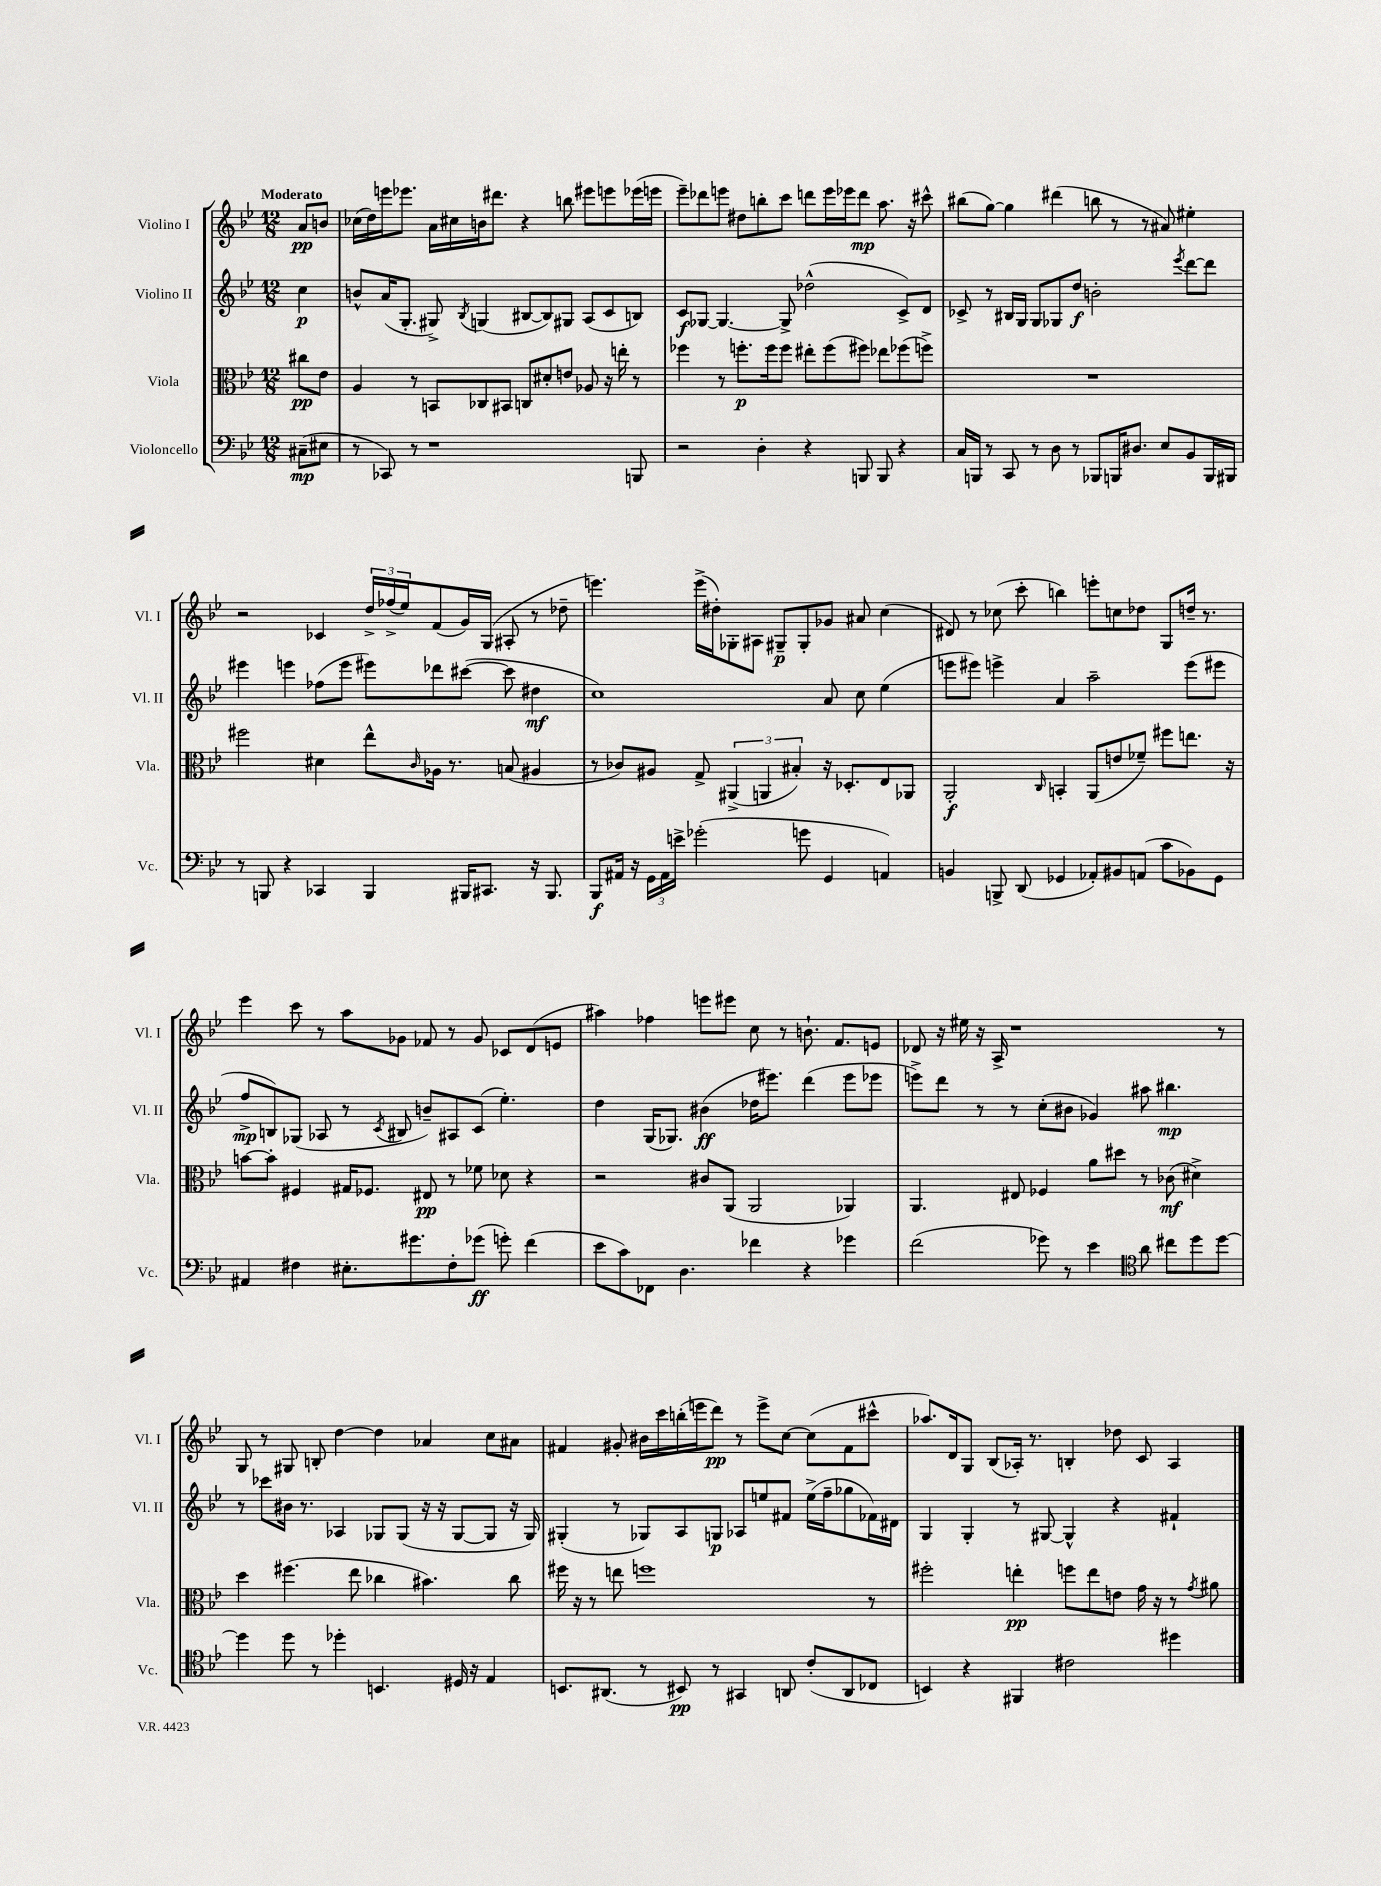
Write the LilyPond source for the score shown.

<<
\new StaffGroup <<
\new Staff = "s0" \with { instrumentName = "Violino I" shortInstrumentName = "Vl. I" } {
    \clef treble \key bes \major \numericTimeSignature \time 12/8 \partial 4 \tempo "Moderato"
    a'8\pp b'8 |
    ces''16( d''16) e'''16 ees'''8. a'16 cis''16 b'16 dis'''8. r4 b''8 eis'''8 e'''8 ees'''16( e'''16 |
    ees'''8--) des'''8 e'''8 dis''8 b''8-. c'''8 d'''8 e'''16 ees'''16 d'''8\mp a''8. r16 cis'''8-^ |
    bis''8( g''8~) g''4 dis'''4( b''8 r8 r8 ais'8) eis''4-. |
    r2 ces'4 \tuplet 3/2 { d''16-> fes''16->( ees''16) } f'8( g'16) g16( ais8-. r8 des''8-- |
    e'''4.) e'''16->( dis''16-.) ges8-. ais8 gis8--\p gis8-. ges'8 ais'8 c''4( |
    dis'8) r8 ces''8( c'''8-. b''4) e'''8-. c''8 des''8 g8 d''16-- r8. |
    ees'''4 c'''8 r8 a''8 ges'8 fes'8 r8 ges'8 ces'8 d'8( e'8 |
    ais''4) fes''4 e'''8 eis'''8 c''8 r8 b'8.-! f'8. e'8 |
    des'8 r16 eis''16 r16 a16-> r1 r8 |
    g8 r8 gis8 b8-. d''4~ d''4 aes'4 c''8 ais'8 |
    fis'4 gis'8-. bis'16 c'''16 b''16-.( e'''16 d'''8\pp) r8 e'''8-> c''8~ c''8( fis'8 cis'''8-^ |
    aes''8.) d'16 g8 bes8( aes16-.) r8. b4-. des''8 c'8 aes4 \bar "|." |
}
\new Staff = "s1" \with { instrumentName = "Violino II" shortInstrumentName = "Vl. II" } {
    \clef treble \key bes \major \numericTimeSignature \time 12/8 \partial 4
    c''4\p |
    b'8-^ a'16( g8.-. gis8->) \acciaccatura { bes8 } g4( bis8~ bis8) gis8 a8( c'8 b8) |
    c'8\f ges8~ ges4.~ ges8-> des''2-^( c'8->) d'8 |
    ces'8-> r8 bis16 g16 g8 ges8 d''8\f b'2-. \acciaccatura { ees'''8 } d'''8~ d'''8 |
    eis'''4 e'''4 fes''8( e'''8 eis'''8) des'''8 cis'''8~( cis'''8 dis''4\mf |
    c''1) a'8 c''8 ees''4( |
    e'''8 eis'''8) e'''4-> a'4 a''2-- e'''8( eis'''8 |
    f''8->\mp b8) ges8( aes8 r8 \acciaccatura { c'8 } bis8 b'8--) ais8 c'8( ees''4.-.) |
    d''4 g16( ges8.) bis'4\ff( des''16 eis'''8.) d'''4( eis'''8 ees'''8 |
    e'''8->) d'''8 r8 r8 c''8-.( bis'8 ges'4) ais''8 bis''4.\mp |
    r8 ces'''8 bis'16 r8. aes4 ges8 ges8( r16 r16 ges8~ ges8 r16 ges16) |
    gis4-.( r8 ges8) a8 g8\p aes8 e''8 fis'8 e''16->( f''16-- ges''8 fes'16) dis'16 |
    g4 g4-. r8 gis8~ gis4-^ r4 fis'4-! \bar "|." |
}
\new Staff = "s2" \with { instrumentName = "Viola" shortInstrumentName = "Vla." } {
    \clef alto \key bes \major \numericTimeSignature \time 12/8 \partial 4
    cis''8\pp ees'8 |
    a4 r8 b,8 ces8 bis,8 c8 dis'8-. e'8 aes8 r16 e''16-. r8 |
    fes''4 r8 f''8.-.\p f''16 f''8 eis''8-. f''8( fis''8) ees''8 fes''8( f''8->) |
    R1. |
    fis''2 dis'4 ees''8-^ \grace { c'16 } aes16 r8. b8( ais4 |
    r8 ces'8) ais8 g8-> \tuplet 3/2 { ais,4->( a,4 bis4-.) } r16 des8.-. ees8 aes,8 |
    a,2-.\f \grace { c16 } b,4-. a,8( e'8 fes'8--) fis''8 e''8. r16 |
    b'8~ b'8-. fis4 gis16 fes8. eis8\pp r8 fes'8 des'8 r4 |
    r2 cis'8 a,8( a,2 aes,4) |
    a,4. eis8 fes4 a'8 dis''8 r8 ces'8\mf( dis'4->) |
    d''4 fis''4.( ees''8 ces''4 bis'4.) ces''8 |
    fis''16 r16 r8 e''8 f''1 r8 |
    fis''2-. e''4-.\pp f''8 e''8 e'8 g'16 r16 r8 \acciaccatura { g'8 } ais'8 \bar "|." |
}
\new Staff = "s3" \with { instrumentName = "Violoncello" shortInstrumentName = "Vc." } {
    \clef bass \key bes \major \numericTimeSignature \time 12/8 \partial 4
    cis8--\mp( eis8 |
    r8 ces,8) r8 r1 b,,8 |
    r2 d4-. r4 b,,8 b,,8 r4 |
    c16 b,,16 r8 c,8 r8 d8 r8 bes,,8 b,,16 dis8. ees8 bes,8 b,,16 bis,,16 |
    r8 b,,8 r4 ces,4 b,,4 bis,,16 cis,8. r16 bis,,8. |
    bes,,8\f ais,16 r16 \tuplet 3/2 { g,16 ais,16 e'16-> } ges'2-.( g'8 g,4 a,4) |
    b,4 b,,8-> d,8( ges,4 aes,8-.) bis,8 a,8( c'8 bes,8) ges,8 |
    ais,4 fis4 eis8.-. gis'8. fis8-. ges'8\ff( g'8-.) f'4( |
    ees'8 c'8) fes,8 d4. fes'4 r4 ges'4 |
    f'2( ges'8) r8 ees'4 \clef tenor a'8 cis''8 d''8 d''8~ |
    d''4 d''8 r8 des''4-. b,4. dis16 r16 ees4 |
    b,8. ais,8.( r8 bis,8\pp) r8 gis,4 a,8 c'8-.( a,8 ces8 |
    b,4) r4 fis,4 cis'2 dis''4 \bar "|." |
}
>>
>>
\layout { \context { \Score \remove "Bar_number_engraver" } }
